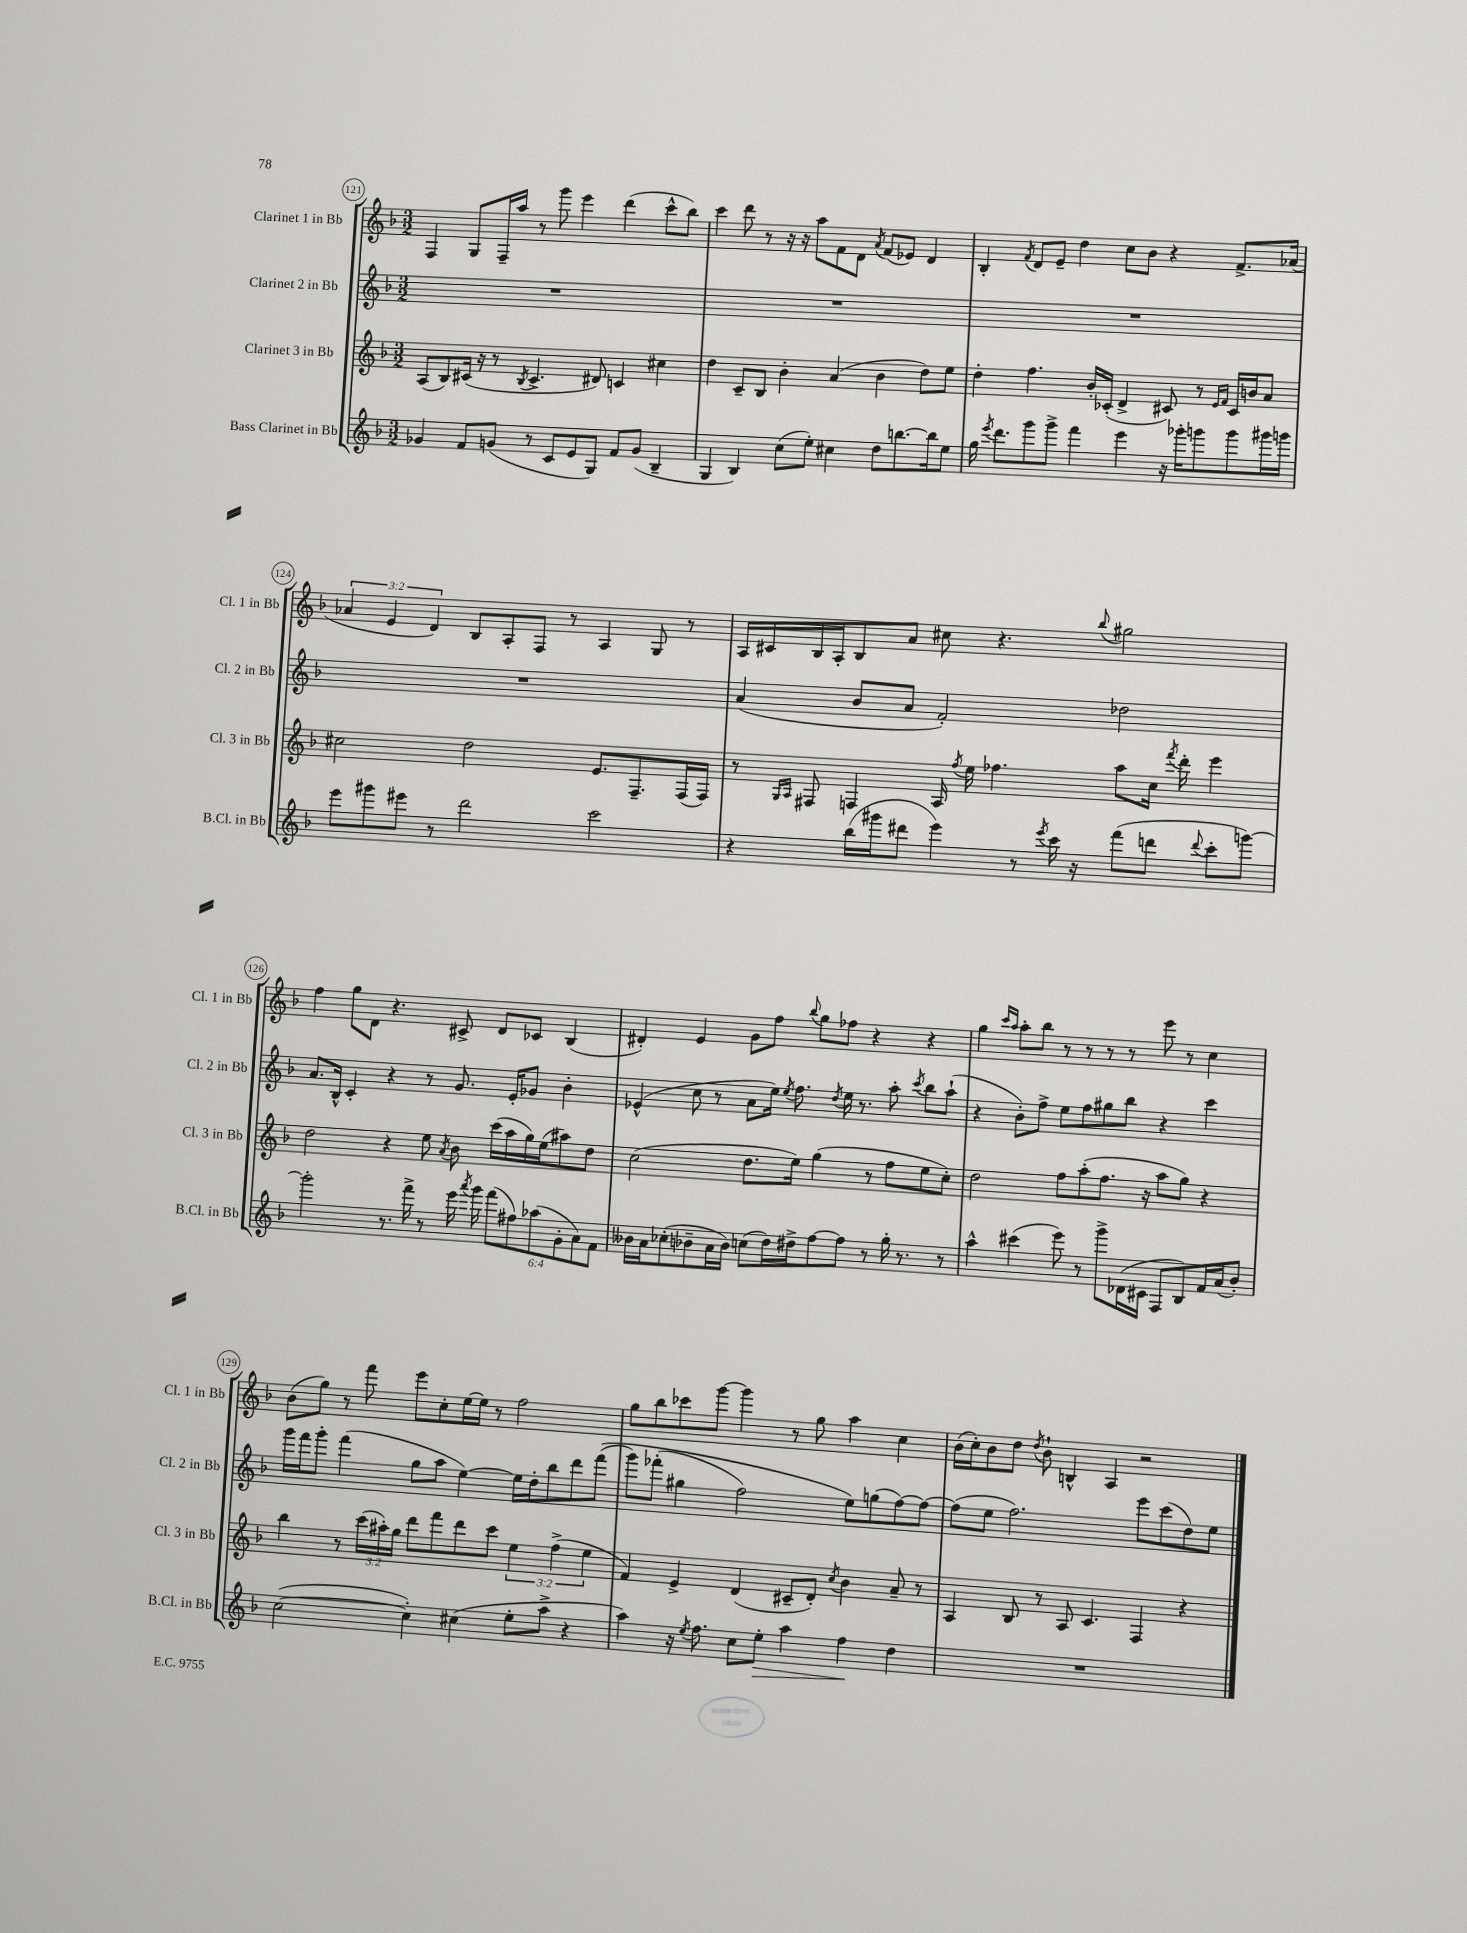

**kern	**kern	**kern	**kern
*staff4	*staff3	*staff2	*staff1
*clefG2	*clefG2	*clefG2	*clefG2
*k[b-]	*k[b-]	*k[b-]	*k[b-]
*M3/2	*M3/2	*M3/2	*M3/2
4g-	(8A	1.r	4F
.	8B-)	.	.
8f	(16c#	.	8G
.	16r	.	.
(8g	8r	.	16F~
.	.	.	16aa
.	8qB-	.	.
8r	4.c#^	.	8r
8c	.	.	8ggg
8e	.	.	4eee
8G)	8d#)	.	.
8f	4c	.	(4ddd
(8g	.	.	.
4B-~	4cc#	.	8ccc^^
.	.	.	8bb-)
=	=	=	=
4G	4dd	1.r	4ccc
4B-)	8c~	.	8ddd
.	8B-	.	8r
(8cc	4b-'	.	16r
.	.	.	16r
8ee')	.	.	8aa
4cc#	(4a	.	8f
.	.	.	8d
.	.	.	8qa
8dd	4b-	.	(8f
[8.bb	.	.	8e-)
.	8dd)	.	4d
16bb]	.	.	.
8ee	8ee	.	.
=	=	=	=
16gg	4dd'	1.r	4B-'
8qeee	.	.	.
8.ddd	.	.	.
.	.	.	8qf
8ggg	4.ff	.	8d
8ggg^	.	.	8e~
4fff	.	.	4dd
.	16b-'	.	.
.	(16c-'	.	.
4eee	4d^	.	8cc
.	.	.	8b-
16r	8c#)	.	4r
16ggg-'	.	.	.
8ggg	8r	.	.
.	16qqe	.	.
.	16qqf	.	.
8ggg	16c#	.	8.f^
.	16b	.	.
16ggg#	8a	.	.
16ggg	.	.	(16a-
=	=	=	=
8eee	2cc#	1.r	6a-
8ggg#	.	.	.
.	.	.	6e
8eee#	.	.	.
.	.	.	6d)
8r	.	.	.
2ddd	2dd	.	8B-
.	.	.	8A'
.	.	.	8F
.	.	.	8r
2ccc	8.e	.	4A
.	8.F~	.	.
.	.	.	8G
.	(16F	.	8r
.	16F)	.	.
=	=	=	=
4r	8r	(4a	16A
.	.	.	16c#
.	16qqG	.	.
.	16qqA	.	.
.	8F#	.	16B-
.	.	.	16A'
(16bb-	4F	8b-	8B-
16ggg#	.	.	.
8ddd#	.	8a	8a
4eee)	16A	2f')	8cc#
.	8qff	.	.
.	16ee	.	.
.	4.ff-	.	4.r
8r	.	.	.
8qeee	.	.	.
16ccc	.	.	.
16r	.	.	.
.	.	.	8qqbb-
(8fff	8aa	2dd-	2gg#
8ddd	16cc	.	.
.	8qfff	.	.
.	16ddd'	.	.
8qqddd	.	.	.
8ccc'	4eee	.	.
[8ggg)	.	.	.
=	=	=	=
2ggg']	2dd	8.a	4ff
.	.	16B-^^	.
.	.	4c'	8gg
.	.	.	8d
8.r	4r	4r	4.r
16fff^	.	.	.
8r	8ee	8r	.
.	8qa	.	.
16eee	8b-	8.g	8c#^
8qaaa	.	.	.
16ggg	.	.	.
(12fff	(16ccc	.	8d
.	16aa	16e'	.
12ff#)	.	.	.
.	16gg)	8g-	8c-
(12aa-	.	.	.
.	(16ee	.	.
12g'	8aa#)	4b-'	(4B-
12a)	.	.	.
.	8dd	.	.
12f	.	.	.
=	=	=	=
16b--	(2cc	(4e-^^	4d#')
16a	.	.	.
(8cc-'	.	.	.
8b-~	.	8cc	4e
16a	.	8r	.
16b-)	.	.	.
(8cc	8.dd	8a	8g
16dd)	.	16ee)	8ff
.	.	8qee	.
16dd#^	16ee)	8.ff	.
.	.	.	8qqbb-
[8ff	(4gg	.	8gg
.	.	8qdd	.
8ff]	.	16ee	8ff-
.	.	8.r	.
8r	8r	.	4r
16gg'	8ff	8aa'	.
8.r	.	.	.
.	.	8qccc	.
.	8ee	8bb-	4r
8r	8cc')	(8aa`	.
=	=	=	=
4aa^^	2dd	4r	4gg
.	.	.	16qqccc
.	.	.	16qqaa
(4ccc#	.	8b-')	8aa'
.	.	8ff^	8bb-
8eee)	8ff	8ee	8r
8r	(8aa'	8ff	8r
8ggg^	8.ff	8gg#	8r
(16d-	.	8bb-	8r
16c#	16r	.	.
8F	8aa	4r	8eee
8B-)	8gg)	.	8r
16f	4r	4ccc	4cc
(16a	.	.	.
8b-')	.	.	.
=	=	=	=
([2cc	4bb-	16ggg	(8b-
.	.	16fff	.
.	.	8ggg'	8gg)
.	8r	(4fff	8r
.	(24ccc	.	8fff
.	24aa#')	.	.
.	24gg	.	.
4cc'])	8ddd	8gg	8eee
.	8fff	8aa	8cc'
(4cc#	8ddd	[4ee)	[16ee
.	.	.	16ee]
.	8ccc	.	8r
8ee'	6ee	16ee]	2ff
.	.	16dd'	.
8aa^	.	8bb-	.
.	(6ff^	.	.
4r	.	8ddd	.
.	6ee	.	.
.	.	&((8fff	.
=	=	=	=
4aa)	4f)	8ggg)	8gg
.	.	(8fff-'	8bb-
16r	4e^	4gg#	8ccc-
8qee	.	.	.
8.ff	.	.	.
.	.	.	[8ggg
8cc	(4d	2ff)	4ggg]
8ee'	.	.	.
4aa	8c#~	.	8r
.	8d')	.	8gg
.	8qcc	.	.
4ff	4b-	8ee&)	4aa
.	.	(8gg	.
4dd	8a~	[8ff)	4cc
.	8r	8ff_	.
=	=	=	=
1.r	4A	(8ff]	(16b-
.	.	.	16cc')
.	.	8ee	8b-
.	8B-	2.ff)	8dd
.	.	.	8qdd
.	8r	.	8b-`
.	8A	.	4B^^
.	4.c	.	.
.	.	.	4A
.	4F	8eee	2r
.	.	(8ccc	.
.	4r	8dd)	.
.	.	8ee	.
==	==	==	==
*-	*-	*-	*-
